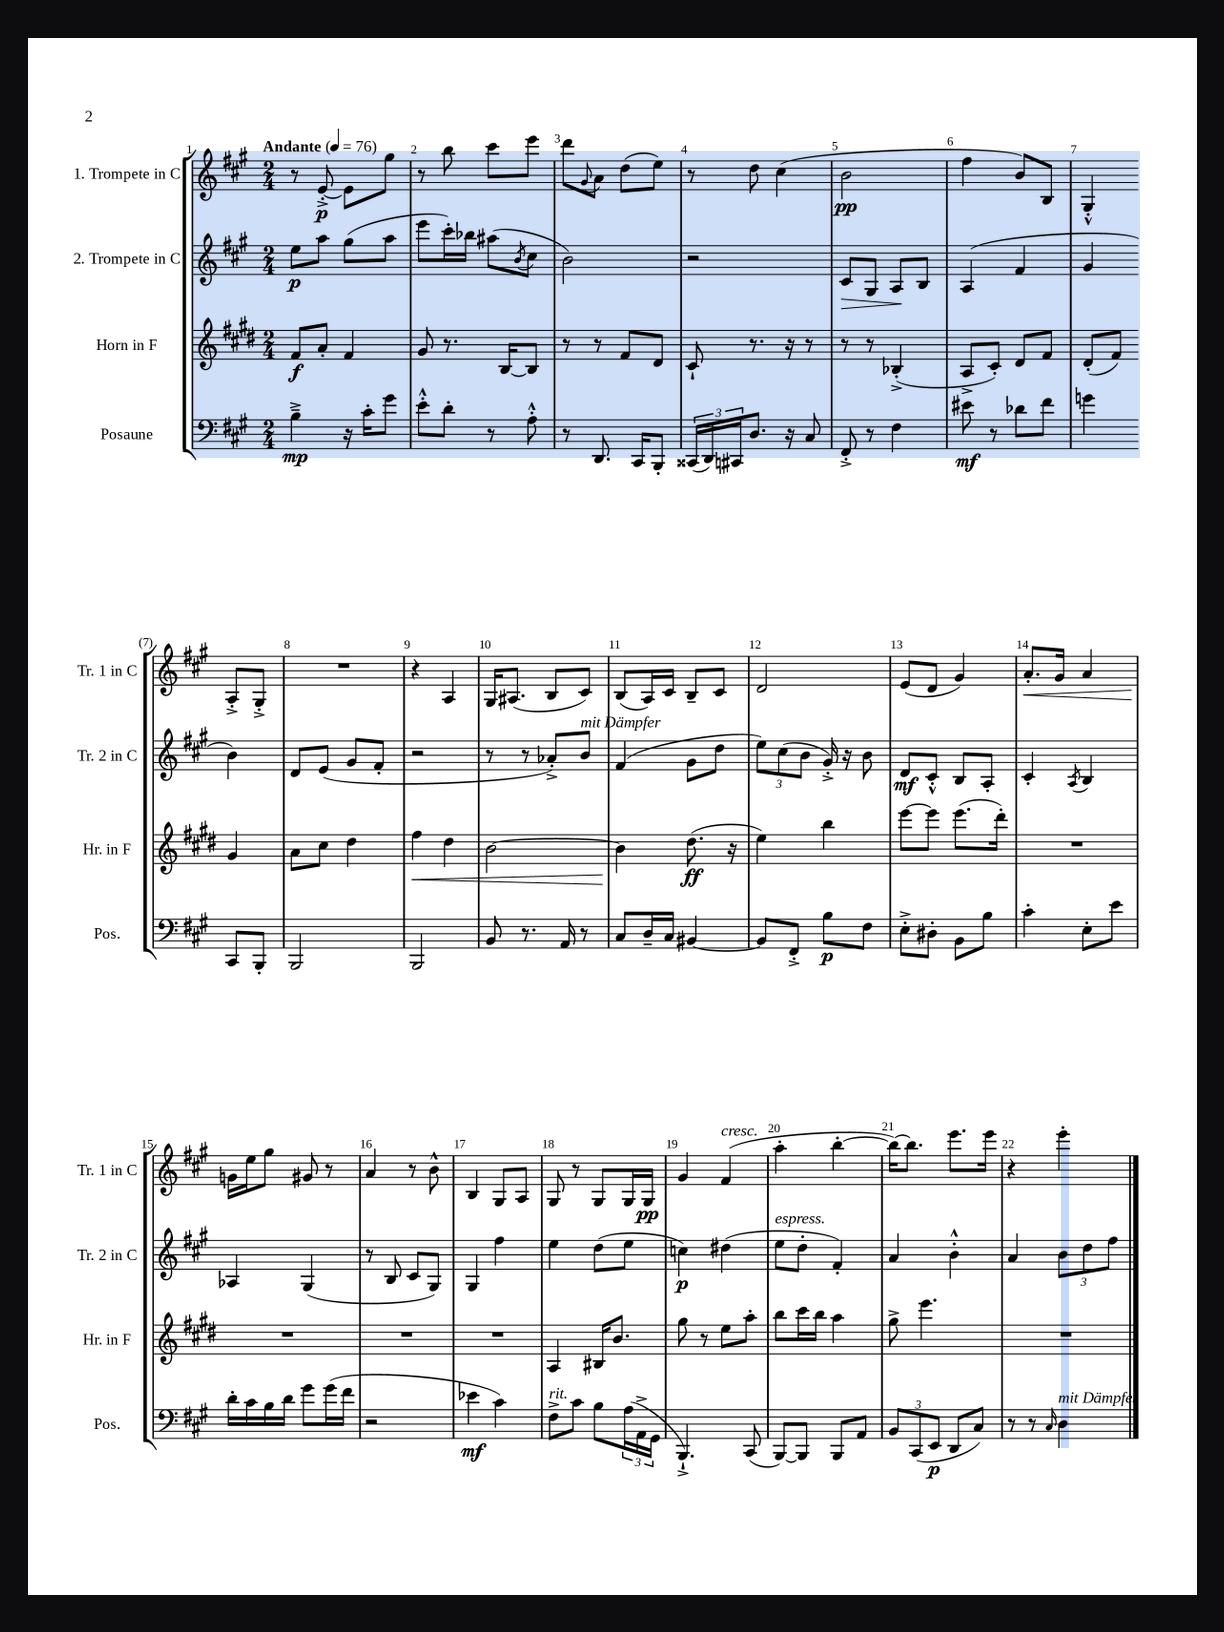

**kern	**kern	**kern	**kern
*staff4	*staff3	*staff2	*staff1
*clefF4	*clefG2	*clefG2	*clefG2
*k[f#c#g#]	*k[f#c#g#d#]	*k[f#c#g#]	*k[f#c#g#]
*M2/4	*M2/4	*M2/4	*M2/4
*MM76	*MM76	*MM76	*MM76
4B~^	8f#	8ee	8r
.	8a'	8aa	[8e'^
16r	4f#	(8gg#	8e]
16c#'	.	.	.
8g#	.	8aa	8gg#
=	=	=	=
8e'^^	8g#	8eee	8r
8d'	8.r	16ccc#')	8bb
.	.	16bb-	.
8r	.	(8aa#	8ccc#
.	[16B	.	.
.	.	8qb	.
8A'^^	8B]	8cc#	8eee
=	=	=	=
8r	8r	2b)	8ddd
.	.	.	8qqg#
8.DD	8r	.	8a
.	8f#	.	(8dd
16CC#	.	.	.
8BBB'	8d#	.	8ee)
=	=	=	=
(24CC##	8c#`	2r	8r
24DD)	.	.	.
24CC#	.	.	.
8.D	8.r	.	8dd
.	.	.	(4cc#
16r	16r	.	.
8C#	8r	.	.
=	=	=	=
8FF#'^	8r	8c#	2b
8r	8r	8G#	.
4F#	(4B-'^	8A	.
.	.	8B	.
=	=	=	=
8e#	8A^	(4A	4ff#
8r	8c#')	.	.
8d-	8d#	4f#	8b)
8f#	8f#	.	8B
=	=	=	=
4g	(8d#'	4g#	4G#'^^
.	8f#)	.	.
8CC#	4g#	4b)	8A'^
8BBB'	.	.	8G#'^
=	=	=	=
2BBB	8a	8d	2r
.	8cc#	(8e	.
.	4dd#	8g#	.
.	.	8f#'	.
=	=	=	=
2BBB	4ff#	2r	4r
.	4dd#	.	4A
=	=	=	=
8BB	[2b	8r	16G#
.	.	.	(8.A#
8.r	.	8r	.
.	.	8a-'^)	8B
16AA	.	.	.
8r	.	8b	8c#)
=	=	=	=
8C#	4b]	(4f#	(8B
16D~	.	.	16A)
16C#	.	.	16c#
[4BB#	(8.dd#	8g#	8B~
.	.	8dd	8c#
.	16r	.	.
=	=	=	=
8BB#]	4ee)	12ee)	2d
.	.	(12cc#	.
8FF#'^	.	.	.
.	.	12b	.
8B	4bb	16g#'^)	.
.	.	16r	.
8F#	.	8b	.
=	=	=	=
8E'^	[8eee	8d	(8e
8D#'	8eee]	8c#'^^	8d
8BB	(8.eee	8B	4g#)
8B	.	8A'	.
.	16ddd#')	.	.
=	=	=	=
4c#'	2r	4c#'	8.a'
.	.	.	16g#
.	.	8qA	.
8E'	.	4B	4a
8e	.	.	.
=	=	=	=
16d'	2r	4A-	16g
16c#	.	.	16ee
16B	.	.	8gg#
16d	.	.	.
8g#	.	(4G#	8g#
(16g#	.	.	8r
16f#	.	.	.
=	=	=	=
2r	2r	8r	4a
.	.	8B	.
.	.	8c#	8r
.	.	8G#)	8b^^
=	=	=	=
4e-	2r	4G#	4B
4c#)	.	4ff#	8G#
.	.	.	8A
=	=	=	=
8F#^	4A	4ee	8G#
8c#	.	.	8r
8B	16B#	(8dd	8G#
.	8.b	.	.
(24A	.	8ee	16G#
24AA^	.	.	.
.	.	.	16G#
24GG#	.	.	.
=	=	=	=
4.BBB`^)	8gg#	4cc)	4g#
.	8r	.	.
.	8ee	(4dd#	(4f#
(8CC#	8aa'	.	.
=	=	=	=
[8BBB)	8bb	8ee	4aa'
8BBB]	16ccc#	8dd'	.
.	16bb	.	.
8BBB	4aa	4f#')	[4bb'
8AA	.	.	.
=	=	=	=
12BB	8gg#^	4a	16bb_)
.	.	.	8.bb]
(12CC#	.	.	.
.	4.eee	.	.
12EE	.	.	.
8DD	.	4b'^^	8.eee
8C#)	.	.	.
.	.	.	16eee
=	=	=	=
8r	2r	4a	4r
8r	.	.	.
16qqC#	.	.	.
4D	.	12b	4eee'
.	.	12dd	.
.	.	12ff#	.
==	==	==	==
*-	*-	*-	*-
